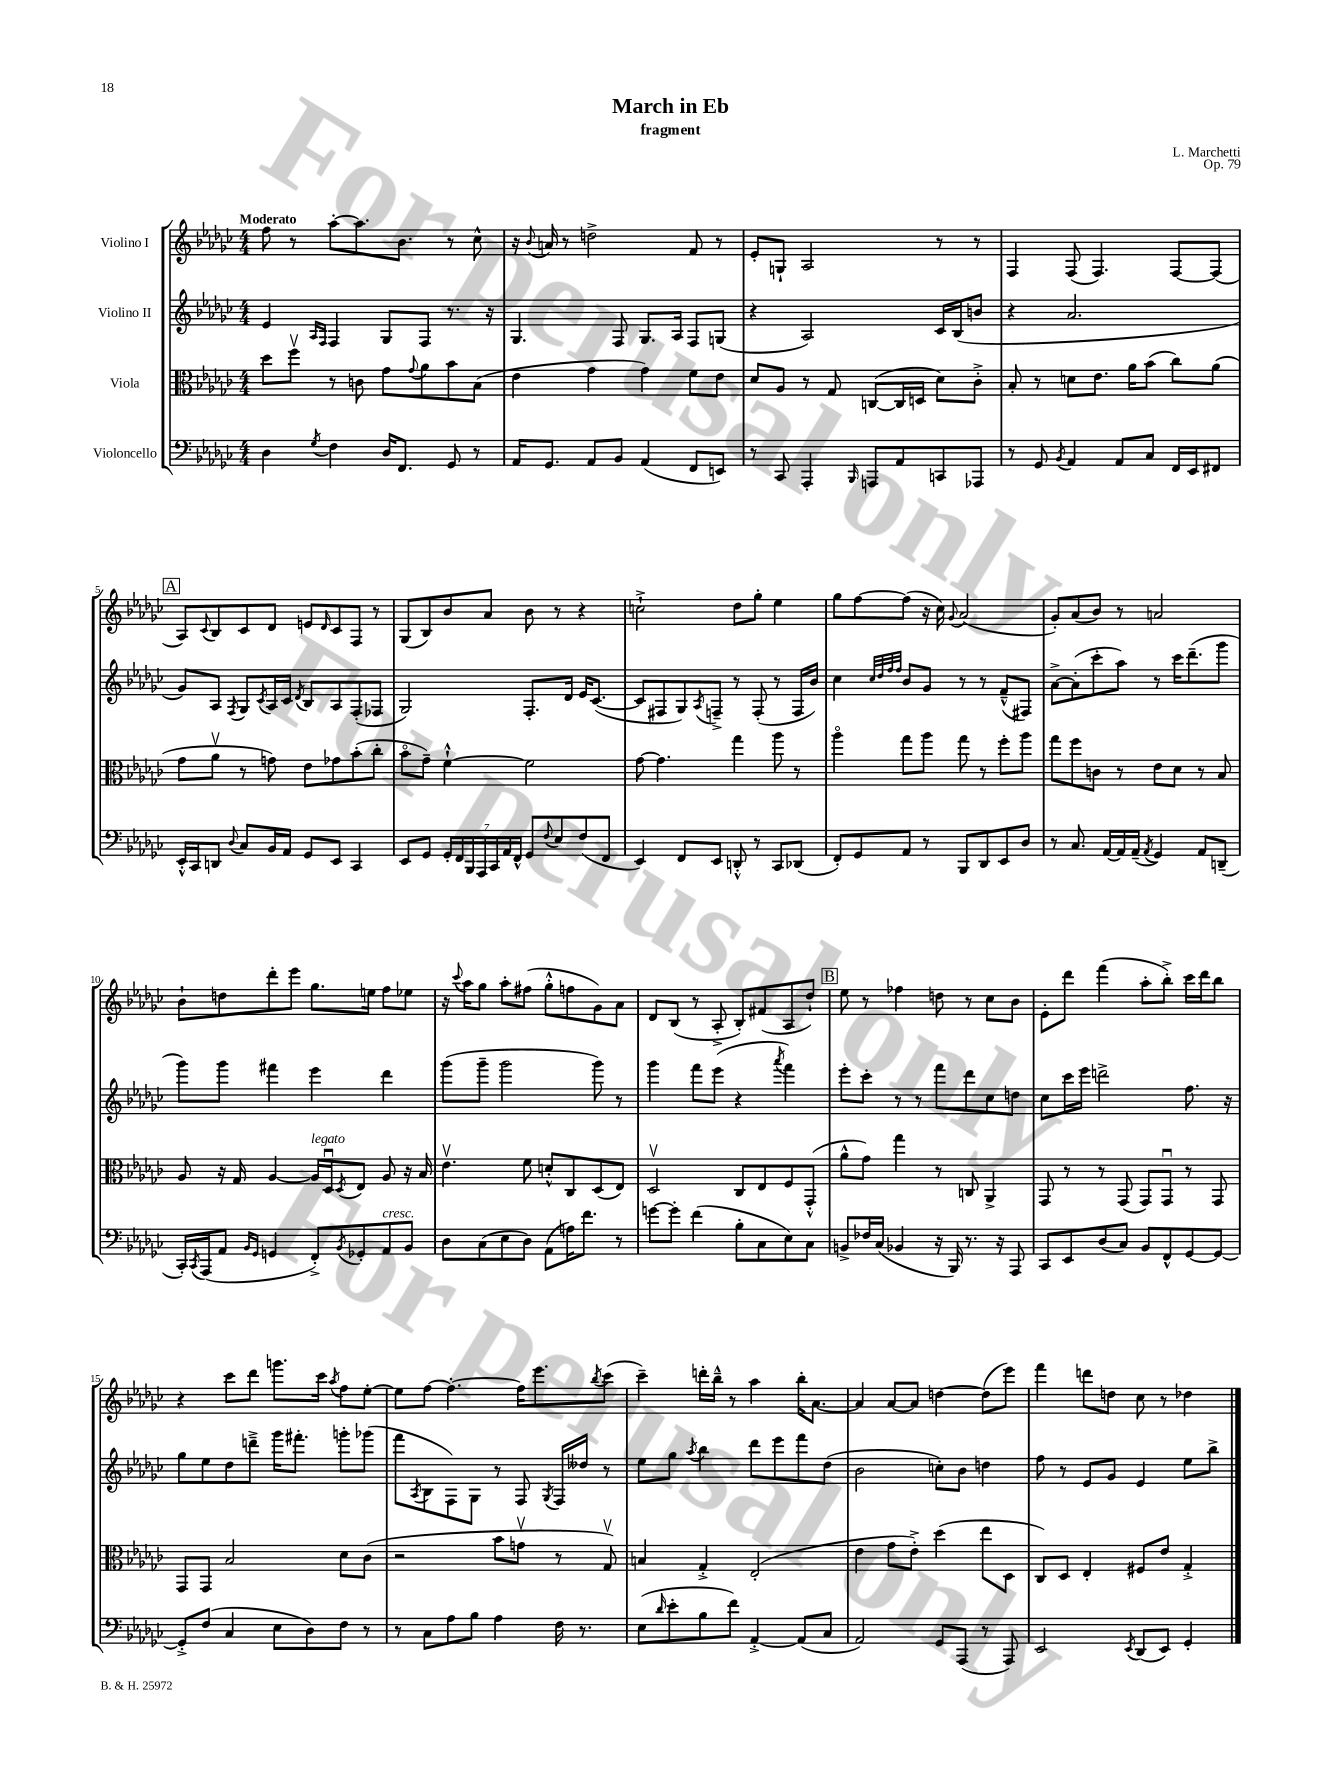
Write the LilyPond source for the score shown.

\header { title = "March in Eb" composer = "L. Marchetti" subtitle = "fragment" opus = "Op. 79" }
<<
\new StaffGroup <<
\new Staff = "s0" \with { instrumentName = "Violino I" } {
    \clef treble \key ges \major \numericTimeSignature \time 4/4 \tempo "Moderato"
    f''8 r8 aes''8~-. aes''8. bes'8. r8 ces''8-^ |
    r16 \appoggiatura { bes'8 } a'16 r8 d''2-> f'8 r8 |
    ees'8-. g8-! aes2 r8 r8 |
    f4 f8( f4.) f8~ f8( |
    \mark \markup { \box "A" } aes8) \appoggiatura { ces'8 } bes8 ces'8 des'8 e'8 \grace { des'16 } ces'8 f8 r8 |
    ges8( bes8) bes'8 aes'8 bes'8 r8 r4 |
    c''2-!-> des''8 ges''8-. ees''4 |
    ges''8 f''8~ f''8( r16 ces''16) \appoggiatura { ges'8 } aes'2( |
    ges'8-.) aes'8( bes'8) r8 a'2 |
    bes'8-! d''8 des'''8-. ees'''8 ges''8. e''16 f''8 ees''8 |
    r16 \appoggiatura { ces'''8 } aes''16 ges''8 aes''8-. fis''8( ges''8-.-^ f''8 ges'8) aes'8 |
    des'8 bes8( r8 aes8-.-> bes8-.) fis'8( aes8 des''8-!) |
    \mark \markup { \box "B" } ees''8 r8 fes''4 d''8 r8 ces''8 bes'8 |
    ees'8-. des'''8 f'''4( aes''8-. bes''8-.->) ces'''16 des'''16 bes''8 |
    r4 ces'''8 des'''8 g'''8. ces'''16 \acciaccatura { aes''8 } f''8 ees''8~-. |
    ees''8 f''8~ f''4.~-. f''16 ees'''8. \acciaccatura { bes''8 } ces'''8( |
    ces'''4--) d'''16-. bes''16---^ r8 aes''4 bes''16-. aes'8.~ |
    aes'4 aes'8~ aes'8 d''4~ d''8( ees'''8) |
    f'''4 d'''8 d''8 ces''8 r8 des''4 \bar "|." |
}
\new Staff = "s1" \with { instrumentName = "Violino II" } {
    \clef treble \key ges \major \numericTimeSignature \time 4/4
    ees'4 \grace { aes16 f16 } f4 ges8 f8 r8. r16 |
    ges4. f8 ges8. aes16 f8 g8( |
    r4 aes2) ces'16 bes16( b'8 |
    r4 aes'2. |
    \mark \markup { \box "A" } ges'8) aes8 \acciaccatura { f8 } ges8 \acciaccatura { ces'8 } aes16 ces'16 \acciaccatura { des'8 } bes8 aes8 f8-.( fes8 |
    ges2) f8.-. des'16 ees'16 ces'8.~( |
    ces'8 fis8 ges8) \acciaccatura { aes8 } f8---> r8 f8-.( r8 f16 bes'16) |
    ces''4 \grace { ces''32 des''32 f''32 f''32 } bes'8 ges'8 r8 r8 f'8---^( fis8) |
    aes'8~-> aes'8-.( ces'''8-. aes''8) r8 ces'''16 des'''8.--( ges'''8 |
    ges'''8) ges'''8 fis'''4 ees'''4 des'''4 |
    ges'''8( ges'''8-- ges'''2 ges'''8) r8 |
    ges'''4 f'''8 ees'''8( r4 \acciaccatura { aes'''8 } f'''4) |
    \mark \markup { \box "B" } ees'''8-. ces'''8-. r8 r8 f'''8 des'''8 ces''8 d''8 |
    ces''8 ces'''16 ees'''16 d'''2-> f''8. r16 |
    ges''8 ees''8 des''8 d'''8---> ges'''16 fis'''8.-. g'''8-. ges'''8( |
    f'''8 \acciaccatura { aes8 } bes8 f8) ges8 r8 f8 \acciaccatura { ges8 } f16 deses''16 r8 |
    ees''8 ges''8 \acciaccatura { aes''8 } bes''4 des'''8 ees'''8 f'''8 des''8( |
    bes'2 c''8-.) bes'8 d''4 |
    f''8 r8 ees'8 ges'8 ees'4 ees''8 bes''8-> \bar "|." |
}
\new Staff = "s2" \with { instrumentName = "Viola" } {
    \clef alto \key ges \major \numericTimeSignature \time 4/4
    des''8 f''8\upbow r8 c'8 ges'8 \appoggiatura { ges'8 } aes'8 bes'8 bes8( |
    ees'4 ges'4 ges'4) f'8 ees'8 |
    des'8 aes8 r8 ges8 c8~( c16 d16 des'8) ces'8-.-> |
    bes8-. r8 d'8 ees'8. aes'16 bes'8( ces''8) aes'8( |
    \mark \markup { \box "A" } ges'8 aes'8\upbow r8 g'8) ees'8 ges'8 bes'8-.( ces''8-. |
    bes'8\flageolet ges'8--) f'4~-!-^ f'2 |
    ges'8~ ges'4. ges''4 aes''8 r8 |
    aes''4\flageolet ges''8 aes''8 ges''8 r8 f''8-. aes''8 |
    ges''8 f''8 c'8 r8 ees'8 des'8 r8 bes8 |
    aes8 r16 ges16 aes4~ aes16^\markup { \italic "legato" } des16\downbow \acciaccatura { des8 } ees8 aes8 r16 bes16 |
    ees'4.\upbow f'8 d'8-.-^ ces8 des8( ees8) |
    des2\upbow ces8 ees8 f8 ges,8-.-^( |
    \mark \markup { \box "B" } aes'8-^ ges'8) ges''4 r8 c8 aes,4-> |
    ges,8 r8 r8 ges,8( ges,8) ges,8\downbow r8 ges,8 |
    ges,8 ges,8 bes2 des'8 ces'8( |
    r2 bes'8 g'8\upbow r8 ges8\upbow) |
    b4 ges4-.-> ees2-.( |
    ees'4 ges'8 ees'8-.->) des''4( ees''8 des8 |
    ces8) des8 ees4-. fis8 ees'8 ges4-.-> \bar "|." |
}
\new Staff = "s3" \with { instrumentName = "Violoncello" } {
    \clef bass \key ges \major \numericTimeSignature \time 4/4
    des4 \acciaccatura { ges8 } f4 des16 f,8. ges,8 r8 |
    aes,16 ges,8. aes,8 bes,8 aes,4( f,8 e,8) |
    r8 ces,8 aes,,4-. \grace { bes,,16 } a,,8 aes,8 c,8 aes,,8 |
    r8 ges,8 \acciaccatura { bes,8 } aes,4 aes,8 ces8 f,16 ees,16 fis,8 |
    \mark \markup { \box "A" } ees,16-.-^ ces,16 d,8 \appoggiatura { des8 } ces8 bes,16 aes,16 ges,8 ees,8 ces,4 |
    ees,8 ges,8 \tuplet 7/4 { ges,16-. f,16 bes,,16 aes,,16 ces,16 aes,16 f,16-^ } ges,8 \appoggiatura { f8 } ees8 f8( f,8 |
    ees,4) f,8 ees,8 d,8-.-^ r8 ces,8 des,8( |
    f,8-.) ges,8 aes,8 r8 bes,,8 des,8 ees,8 des8 |
    r8 ces8. aes,16~ aes,16 aes,16--( \acciaccatura { aes,8 } ges,4) aes,8 d,8--( |
    ces,16-.) \acciaccatura { ces,8 } aes,,16( aes,8 \grace { bes,16 ges,16 } g,4 f,8-.->) \acciaccatura { bes,8 } ges,8-. aes,8^\markup { \italic "cresc." } bes,8 |
    des8 ces8( ees8 des8) aes,8( a16) f'8. r8 |
    g'8~ g'8-. f'4( bes8-. ces8 ees8) ces8 |
    \mark \markup { \box "B" } b,8-> fes16 ces16( bes,4 r16 bes,,16) r8. r16 aes,,8 |
    ces,8 ees,8 des8( ces8) bes,8 f,8-^ ges,8~ ges,8~ |
    ges,8-.-> f8( ces4 ees8 des8) f8 r8 |
    r8 ces8 aes8 bes8 aes4 f16 r8. |
    ees8( \grace { des'16 } ees'8-. bes8 f'8) aes,4~-.-> aes,8( ces8 |
    aes,2) ges,8 aes,,8( r8 aes,,8) |
    ees,2 \acciaccatura { ees,8 } des,8( ees,8) ges,4-. \bar "|." |
}
>>
>>
